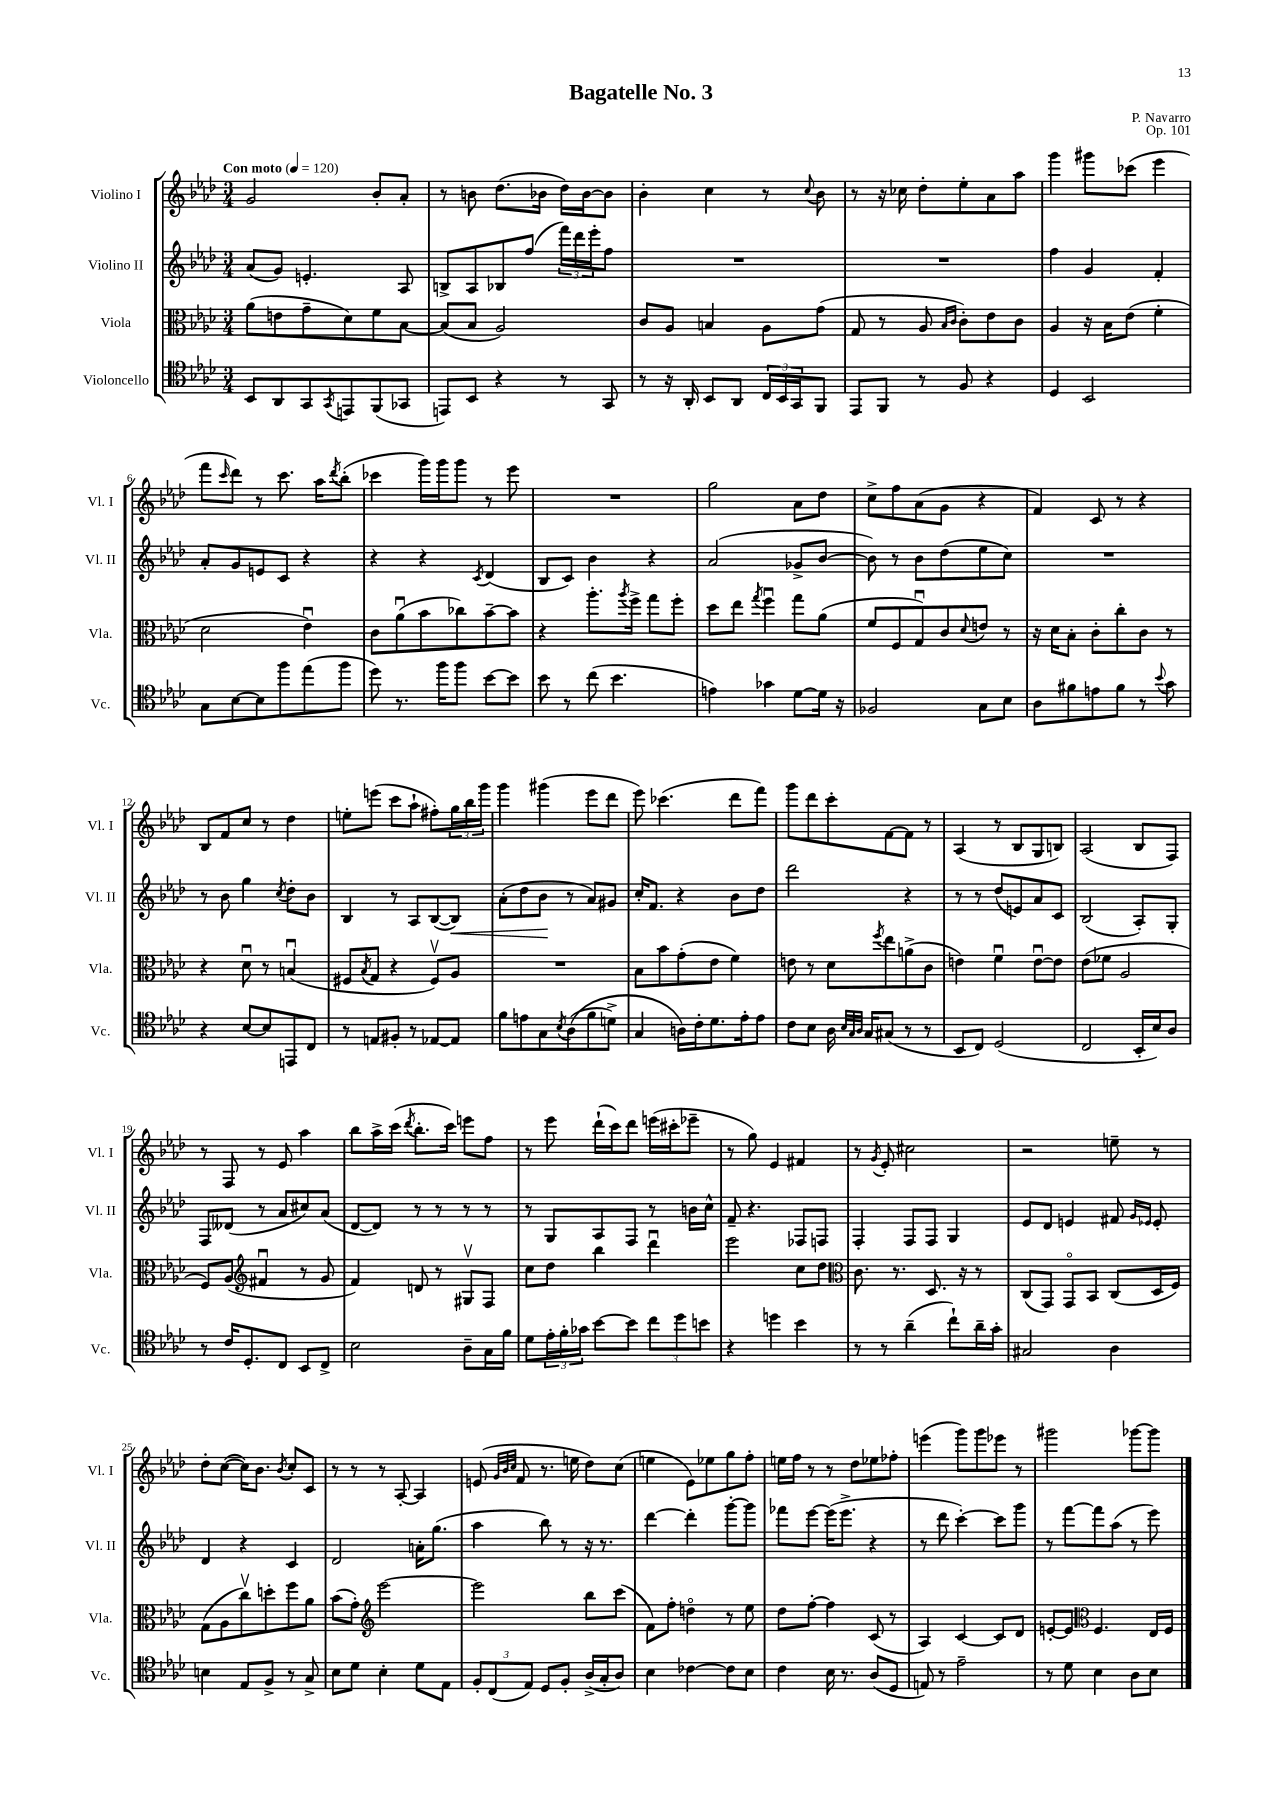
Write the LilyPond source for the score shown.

\header { title = "Bagatelle No. 3" composer = "P. Navarro" opus = "Op. 101" }
<<
\new StaffGroup <<
\new Staff = "s0" \with { instrumentName = "Violino I" shortInstrumentName = "Vl. I" } {
    \clef treble \key aes \major \numericTimeSignature \time 3/4 \tempo "Con moto" 4 = 120
    g'2 bes'8-. aes'8-. |
    r8 b'8 des''8.( bes'16 des''16) bes'16~ bes'8 |
    bes'4-. c''4 r8 \appoggiatura { c''8 } bes'8 |
    r8 r16 ces''16 des''8-. ees''8-. aes'8 aes''8 |
    g'''4 gis'''8 ces'''8( ees'''4 |
    f'''8 \grace { c'''16 } des'''8) r8 c'''8. aes''16 \acciaccatura { des'''8 } bes''8-.( |
    ces'''4 g'''16) g'''16 g'''8 r8 ees'''8 |
    R2. |
    g''2 aes'8 des''8 |
    c''8-> f''8 aes'8( g'8 r4 |
    f'4) c'8 r8 r4 |
    bes8 f'8 c''8 r8 des''4 |
    e''8-. e'''8( c'''8 aes''8-! fis''8-.) \tuplet 3/2 { g''16 bes''16 g'''16 } |
    g'''4 gis'''4( ees'''8 des'''8 |
    ees'''8) ces'''4.( des'''8 f'''8) |
    g'''8 des'''8 c'''8-. f'8~ f'8 r8 |
    aes4( r8 bes8 g8 b8) |
    aes2( bes8 f8) |
    r8 f8 r8 ees'8 aes''4 |
    bes''8 aes''16-> c'''16( \acciaccatura { des'''8 } bes''8.-. c'''16) e'''8 f''8 |
    r8 ees'''8 des'''16-!( c'''16) des'''8 e'''16( cis'''16-. ees'''8-- |
    r8 g''8) ees'4 fis'4 |
    r8 \acciaccatura { g'8 } ees'8-. cis''2 |
    r2 e''8-- r8 |
    des''8-. c''8~( c''16) bes'8. \acciaccatura { bes'8 } c''8-. c'8 |
    r8 r8 r8 aes8~-. aes4 |
    e'8( \grace { g'32 bes'32 c''32 } f'8 r8. e''16 des''8) c''8( |
    e''4 ees'8) ees''8 g''8 f''8-. |
    e''16 f''16 r8 r8 des''8 ees''8 fes''8-. |
    e'''4( g'''8) g'''8 ees'''8 r8 |
    gis'''2 ges'''8~ ges'''8 \bar "|." |
}
\new Staff = "s1" \with { instrumentName = "Violino II" shortInstrumentName = "Vl. II" } {
    \clef treble \key aes \major \numericTimeSignature \time 3/4
    aes'8( g'8) e'4.-. aes8 |
    b8-> aes8 bes8 f''8( \tuplet 3/2 { f'''16) des'''16 ees'''16-. } f''8 |
    R2. |
    R2. |
    f''4 g'4 f'4-. |
    aes'8-. g'8 e'8 c'8 r4 |
    r4 r4 \acciaccatura { c'8 } des'4( |
    bes8 c'8) bes'4 r4 |
    aes'2( ges'8-> bes'8~ |
    bes'8) r8 bes'8 des''8( ees''8 c''8) |
    R2. |
    r8 bes'8 g''4 \acciaccatura { c''8 } des''8-. bes'8 |
    bes4 r8 aes8 bes8~( bes8\<) |
    aes'8-.( des''8 bes'8\! r8 aes'8) gis'8 |
    c''16-. f'8. r4 bes'8 des''8 |
    des'''2 r4 |
    r8 r8 des''8( e'8) aes'8 c'8 |
    bes2( aes8-.) g8-. |
    f8 deses'8( r8 aes'8 cis''8) aes'8( |
    des'8~ des'8) r8 r8 r8 r8 |
    r8 g8 aes8 f8 r8 b'16 c''16-^ |
    f'8-- r4. fes8 f8 |
    f4-. f8 f8 g4 |
    ees'8 des'8 e'4 fis'8 \grace { g'16 ees'16 } ees'8-. |
    des'4 r4 c'4 |
    des'2 a'16-. g''8.( |
    aes''4 bes''8) r8 r16 r8. |
    des'''4~ des'''4-. g'''8~-. g'''8 |
    fes'''8 ees'''8~ ees'''16( ees'''8.-> r4 |
    r8 des'''8 c'''4~-.) c'''8 g'''8 |
    r8 f'''8~ f'''8 aes''8( r8 ees'''8) \bar "|." |
}
\new Staff = "s2" \with { instrumentName = "Viola" shortInstrumentName = "Vla." } {
    \clef alto \key aes \major \numericTimeSignature \time 3/4
    aes'8( e'8 g'8-- des'8) f'8 bes8~ |
    bes8( bes8 aes2) |
    c'8 aes8 b4 aes8 g'8( |
    g8 r8 aes8 \grace { bes16 c'16 } c'8-.) ees'8 c'8 |
    aes4 r16 bes16 ees'8( f'4-. |
    des'2 ees'4\downbow) |
    c'8 aes'8\downbow( bes'8 ces''8) bes'8~-- bes'8 |
    r4 aes''8.-. \acciaccatura { aes''8 } f''16-> g''8 f''8-. |
    des''8 ees''8 \acciaccatura { g''8 } f''4\downbow g''8 aes'8( |
    f'8 f8 g8\downbow) c'8 \appoggiatura { des'8 } e'8 r8 |
    r16 des'16 bes8-. c'8-. c''8-. c'8 r8 |
    r4 des'8\downbow r8 b4\downbow( |
    fis8 \acciaccatura { bes8 } g8 r4 fis8\upbow) aes8 |
    R2. |
    bes8 bes'8 g'8-.( ees'8 f'4) |
    e'8 r8 des'8 \acciaccatura { f''8 } ees''8 a'8->( c'8 |
    e'4) f'4\downbow e'8~\downbow e'8 |
    ees'8( fes'8 aes2 |
    f8) aes8( \clef treble fis'4\downbow r8 g'8 |
    f'4) d'8 r8 gis8\upbow f8 |
    c''8 des''8 bes''4 des'''4\downbow |
    ees'''2 c''8 des''8 |
    \clef alto c'8. r8. des8. r16 r8 |
    c8( g,8) g,8\flageolet bes,8 c8( des16 f16) |
    g8( aes8 c''8\upbow) d''8-. f''8 aes'8 |
    bes'8( g'8-.) \clef treble ees'''2~ |
    ees'''2 bes''8 c'''8( |
    f'8) f''8-. d''4\flageolet r8 ees''8 |
    des''8 f''8~-. f''4 c'8( r8 |
    aes4) c'4~ c'8 des'8 |
    e'8~-. e'8 \clef alto f4. ees16 f16 \bar "|." |
}
\new Staff = "s3" \with { instrumentName = "Violoncello" shortInstrumentName = "Vc." } {
    \clef tenor \key aes \major \numericTimeSignature \time 3/4
    bes,8 aes,8 g,8 \acciaccatura { g,8 } e,8 f,8( ges,8 |
    e,8) bes,8 r4 r8 g,8 |
    r8 r16 aes,16-. bes,8 aes,8 \tuplet 3/2 { c16 bes,16 g,16 } f,8 |
    ees,8 f,8 r8 f8 r4 |
    des4 bes,2 |
    g8 bes8~ bes8 f''8 ees''8( f''8 |
    des''8) r8. f''16 f''8 bes'8~ bes'8 |
    bes'8 r8 c''8( bes'4. |
    e'4) ges'4 des'8~ des'16 r16 |
    fes2 g8 bes8 |
    aes8 fis'8 e'8 fis'8 r8 \appoggiatura { bes'8 } g'8 |
    r4 bes8~ bes8 e,8 c8 |
    r8 e8 fis8-. r8 ees8~ ees8 |
    f'8 e'8 g8 \acciaccatura { bes8 } aes8(\( f'8 d'8->) |
    g4 a16\) c'16-. des'8. ees'16-. ees'8 |
    c'8 bes8 aes16 \grace { bes32 g32 aes32 } g16 gis8( r8 r8 |
    bes,8 c8) des2( |
    c2 bes,16-. bes16) aes8 |
    r8 c'16 des8.-. c8 bes,8 c8-> |
    bes2 aes8-- g16 f'16 |
    des'8 \tuplet 3/2 { ees'16-. f'16-. ges'16 } bes'8~ bes'8 \tuplet 3/2 { c''8 des''8 b'8 } |
    r4 d''4 bes'4 |
    r8 r8 aes'4--( c''8-!) aes'16-- g'16-. |
    gis2 aes4 |
    b4 ees8 f8-> r8 g8-> |
    bes8 des'8 bes4-. des'8 ees8 |
    \tuplet 3/2 { f8-. c8( ees8) } des8 f8-. aes16->( g16-. aes8) |
    bes4 ces'4~ ces'8 bes8 |
    c'4 bes16 r8. aes8( des8 |
    e8) r8 ees'2-- |
    r8 des'8 bes4 aes8 bes8 \bar "|." |
}
>>
>>
